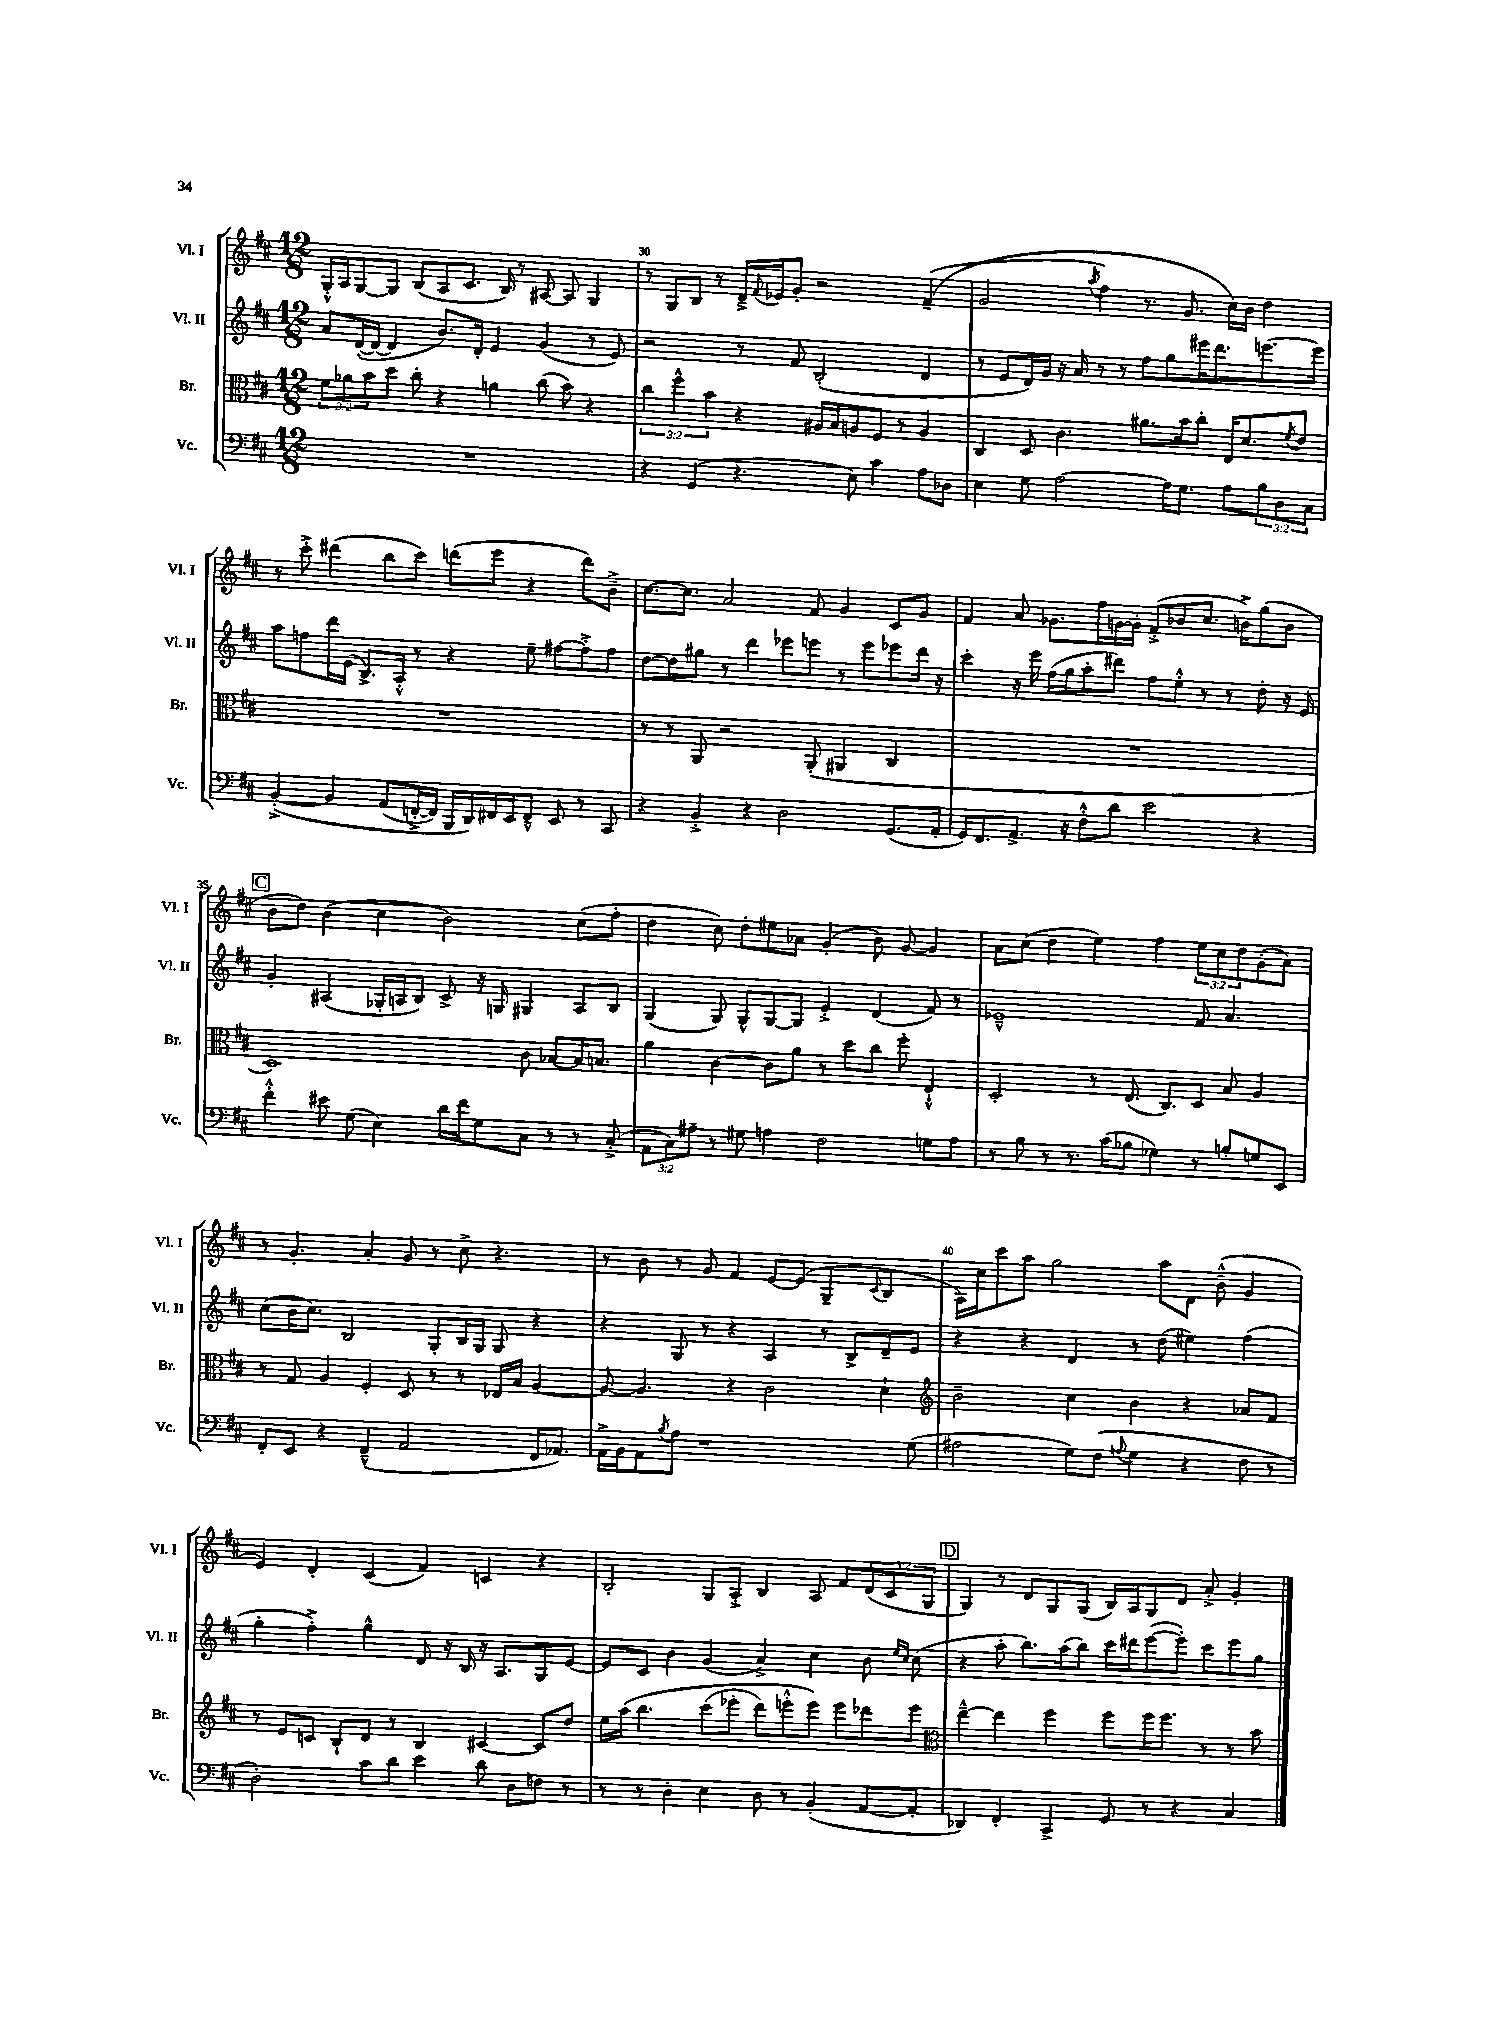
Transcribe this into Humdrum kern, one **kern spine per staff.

**kern	**kern	**kern	**kern
*staff4	*staff3	*staff2	*staff1
*clefF4	*clefC3	*clefG2	*clefG2
*k[f#c#]	*k[f#c#]	*k[f#c#]	*k[f#c#]
*M12/8	*M12/8	*M12/8	*M12/8
1.r	12f#	8a	16G'^^
.	.	.	16A
.	12a-	.	.
.	.	([16d'	[8G
.	12b	.	.
.	.	16d_	.
.	8dd	4d]	8G]
.	8cc#'	.	(8B
.	4r	8.b)	8A
.	.	.	8.c#
.	.	16d'	.
.	4a	4e	.
.	.	.	16B)
.	.	.	8r
.	(8cc#	(4g	[8A#
.	8b)	.	8A#]
.	4r	8r	4G
.	.	8e)	.
=	=	=	=
4r	6cc#	2r	8r
.	.	.	8G
.	6ff#^^	.	.
(4GG	.	.	8B
.	6b	.	.
.	.	.	8r
4.r	4r	8r	16d~^
.	.	.	8qqf#
.	.	.	16e-
.	.	8f#	8g'
.	16A#	(2B'	2r
.	16B	.	.
8E)	8A	.	.
4c#	8F#	.	.
.	8r	.	.
8A	4A	4d	&((4f#~
8D-	.	.	.
=	=	=	=
4E	4C#	8r	2g
.	.	8e	.
8G	8D	16d)	.
.	.	16g	.
[2A	4.c#	16r	.
.	.	16a	.
.	.	.	8qaa
.	.	8r	4ff#)
.	.	8r	.
.	8.a#	8ff#	8.r
16A]	.	8gg	.
8.G	16b	.	8.g
.	8cc#'	16eee#	.
.	.	8.ddd	.
8A	16E	.	16cc#&)
.	8.d	.	16b
12B	.	[8.eee	4dd
12D	.	.	.
.	8qf#	.	.
.	8e	.	.
12C#	.	.	.
.	.	16eee]	.
=	=	=	=
&([4BB'^	1.r	8aa	8r
.	.	8ff	8ccc#'^
4BB]	.	16ddd	(4ddd#
.	.	(16e	.
.	.	8.B^)	.
(8AA	.	.	8bb
.	.	16A'^^	.
[16FF'^	.	8r	8ccc#)
16FF])	.	.	.
16BBB	.	4r	(8ddd
16DD&)	.	.	.
16FF#	.	.	8eee
16EE	.	.	.
8FF#~^^	.	8ee~	4r
8EE	.	[8ff#	.
8r	.	8ff#'^]	8ddd)
8CC#	.	8ff#	8b~^
=	=	=	=
4r	8r	[8dd	[8.cc#
.	8r	8dd]	.
.	.	.	8.cc#]
4BB'^	8AA	8gg#	.
.	2r	8r	2a
4r	.	4ddd	.
2D	.	8eee-	.
.	(8AA'	8eee	8f#
.	4AA#	8r	4g
.	.	8eee	.
(8.GG	4C#	8eee-	8c#
.	.	16ddd	8g
16AA'	.	16r	.
=	=	=	=
16GG)	1.r	4ccc#'	4f#
8.FF#	.	.	.
8.AA^	.	16r	8a
.	.	16eee	.
.	.	(16ff#	8.g-
16r	.	16gg	.
8F#'^^	.	8aa'	.
.	.	.	16ff#
8d	.	8ddd#)	[16g
.	.	.	16g']
2e	.	8ff#	(8f#'^
.	.	8ee'^^	8b-
.	.	8r	8.cc#
.	.	8r	.
.	.	.	16b^)
4r	.	8dd'	(8gg
.	.	16r	8b
.	.	16e	.
=	=	=	=
4f#'^^	1D)	4g'	8b
.	.	.	8dd)
8e#	.	(4A#	(4b
(8G	.	.	.
4E)	.	16G-'	4cc#
.	.	16A	.
.	.	8B)	.
16d	.	8c#^	2b)
16f#	.	.	.
8G	.	16r	.
.	.	16G	.
8C#	8c#	4G#	.
8r	[8B-	.	.
8r	16B-]	8A	(8cc#
.	8.B	.	.
(8C#'^	.	8B	8ff#'
=	=	=	=
12AA	4a	(4G	4dd
12C#)	.	.	.
12A#~	.	.	.
8r	[4c#	8G)	8cc#)
8G#	.	8G^^	8dd'
4A	8c#]	[8G	8ee#
.	8a	8G]	8a-
2F#	8r	4e'^	(4g'
.	8dd	.	.
.	8cc#	(4d	8b)
.	8ff#'	.	[8g
8G	4E`^^	8f#)	4g]
8A	.	8r	.
=	=	=	=
8r	2D'	1e-~^^	8a
8B	.	.	(8cc#
8r	.	.	4dd
8.r	.	.	.
.	8r	.	4ee)
(16c#	.	.	.
8B-	(8.E	.	.
4G-)	.	.	4ff#
.	8.C#)	.	.
8r	8D	8f#	12ee
.	.	.	12cc#
8B'	8B	4.a	.
.	.	.	12dd
8G	4A	.	(8g'
8EE	.	.	8a)
=	=	=	=
8FF#'	8r	(8cc#	8r
8EE	8G	16b	4.g'
.	.	8.cc#)	.
4r	4A	.	.
.	.	2B	.
(4FF#~^^	4F#'	.	4a'
2AA	8D	.	8g
.	8r	8G'	8r
.	8r	16B	8cc#^
.	.	16G	.
.	16E-	8G	4.r
.	16B	.	.
16FF#	[4A	4r	.
8.AA-)	.	.	.
=	=	=	=
16AA^	8A_	4r	8r
16BB	.	.	.
8AA	4.A]	.	8b
8qB	.	.	.
8A	.	8G	8r
1r	.	8r	8g
.	4r	4r	4f#
.	2c#	4A	[8e
.	.	.	(8e]
.	.	8r	4G~
.	.	8B^	.
.	.	.	8qqc#
.	4d`	8d~	4B
(8G	.	8e	.
=	=	=	=
*	*clefG2	*	*
2A#	2b~	4r	16A)
.	.	.	16cc#
.	.	.	8ccc#
.	.	4r	8aa
.	.	.	2gg
8G)	4cc#	4d	.
(8F#	.	.	.
8qqA	.	.	.
4G	4b	8r	.
.	.	(8dd	8aa
4r	4r	4ee#)	8d
.	.	.	(8b~^^
8F#	8a-	(4ff#	4g
8r	8f#	.	.
=	=	=	=
2D')	8r	4gg'	4e)
.	8e	.	.
.	8c	4ff#'^)	4d'
.	8B`	.	.
8c#	8d	4gg^^	(4c#
8d	8r	.	.
4e	4B	8d	4f#)
.	.	16r	.
.	.	16B	.
8d	[4c#	16r	4c
.	.	8.A	.
8D	.	.	.
8F	8c#]	8G	4r
8r	8dd	[8e	.
=	=	=	=
8r	16ee	8e]	2B'
.	&(16aa	.	.
8r	4.bb	8c#	.
4D'	.	4b	.
4E	(8ccc#	(4g	8G
.	8eee-'	.	8A'^
8D	8ddd)	4a^)	4B
8r	8eee'^^	.	.
(4BB'	8eee&)	4cc#	8A
.	8eee	.	8f#
[8AA	8ddd-	8b	(12d
.	.	.	12c#
.	.	16qqee	.
.	.	16qqcc#	.
8AA']	8eee	(8cc#	.
.	.	.	12G
=	=	=	=
*	*clefC3	*	*
4DD-)	[4ee~^^	4r	4G)
4FF#'	4ee]	8aa'	8r
.	.	8.bb)	8d
4CC#^	4ff#	.	8G
.	.	(16aa	.
.	.	8bb)	(8G
8GG	8ff#	16ccc#	16B)
.	.	16ddd#	16A
8r	16ff#	([8eee	8G
.	8.ff#	.	.
4r	.	8eee'])	8d
.	8r	8ccc#	8a'^
4C#	8r	8eee	4g'
.	8b	8gg	.
==	==	==	==
*-	*-	*-	*-
